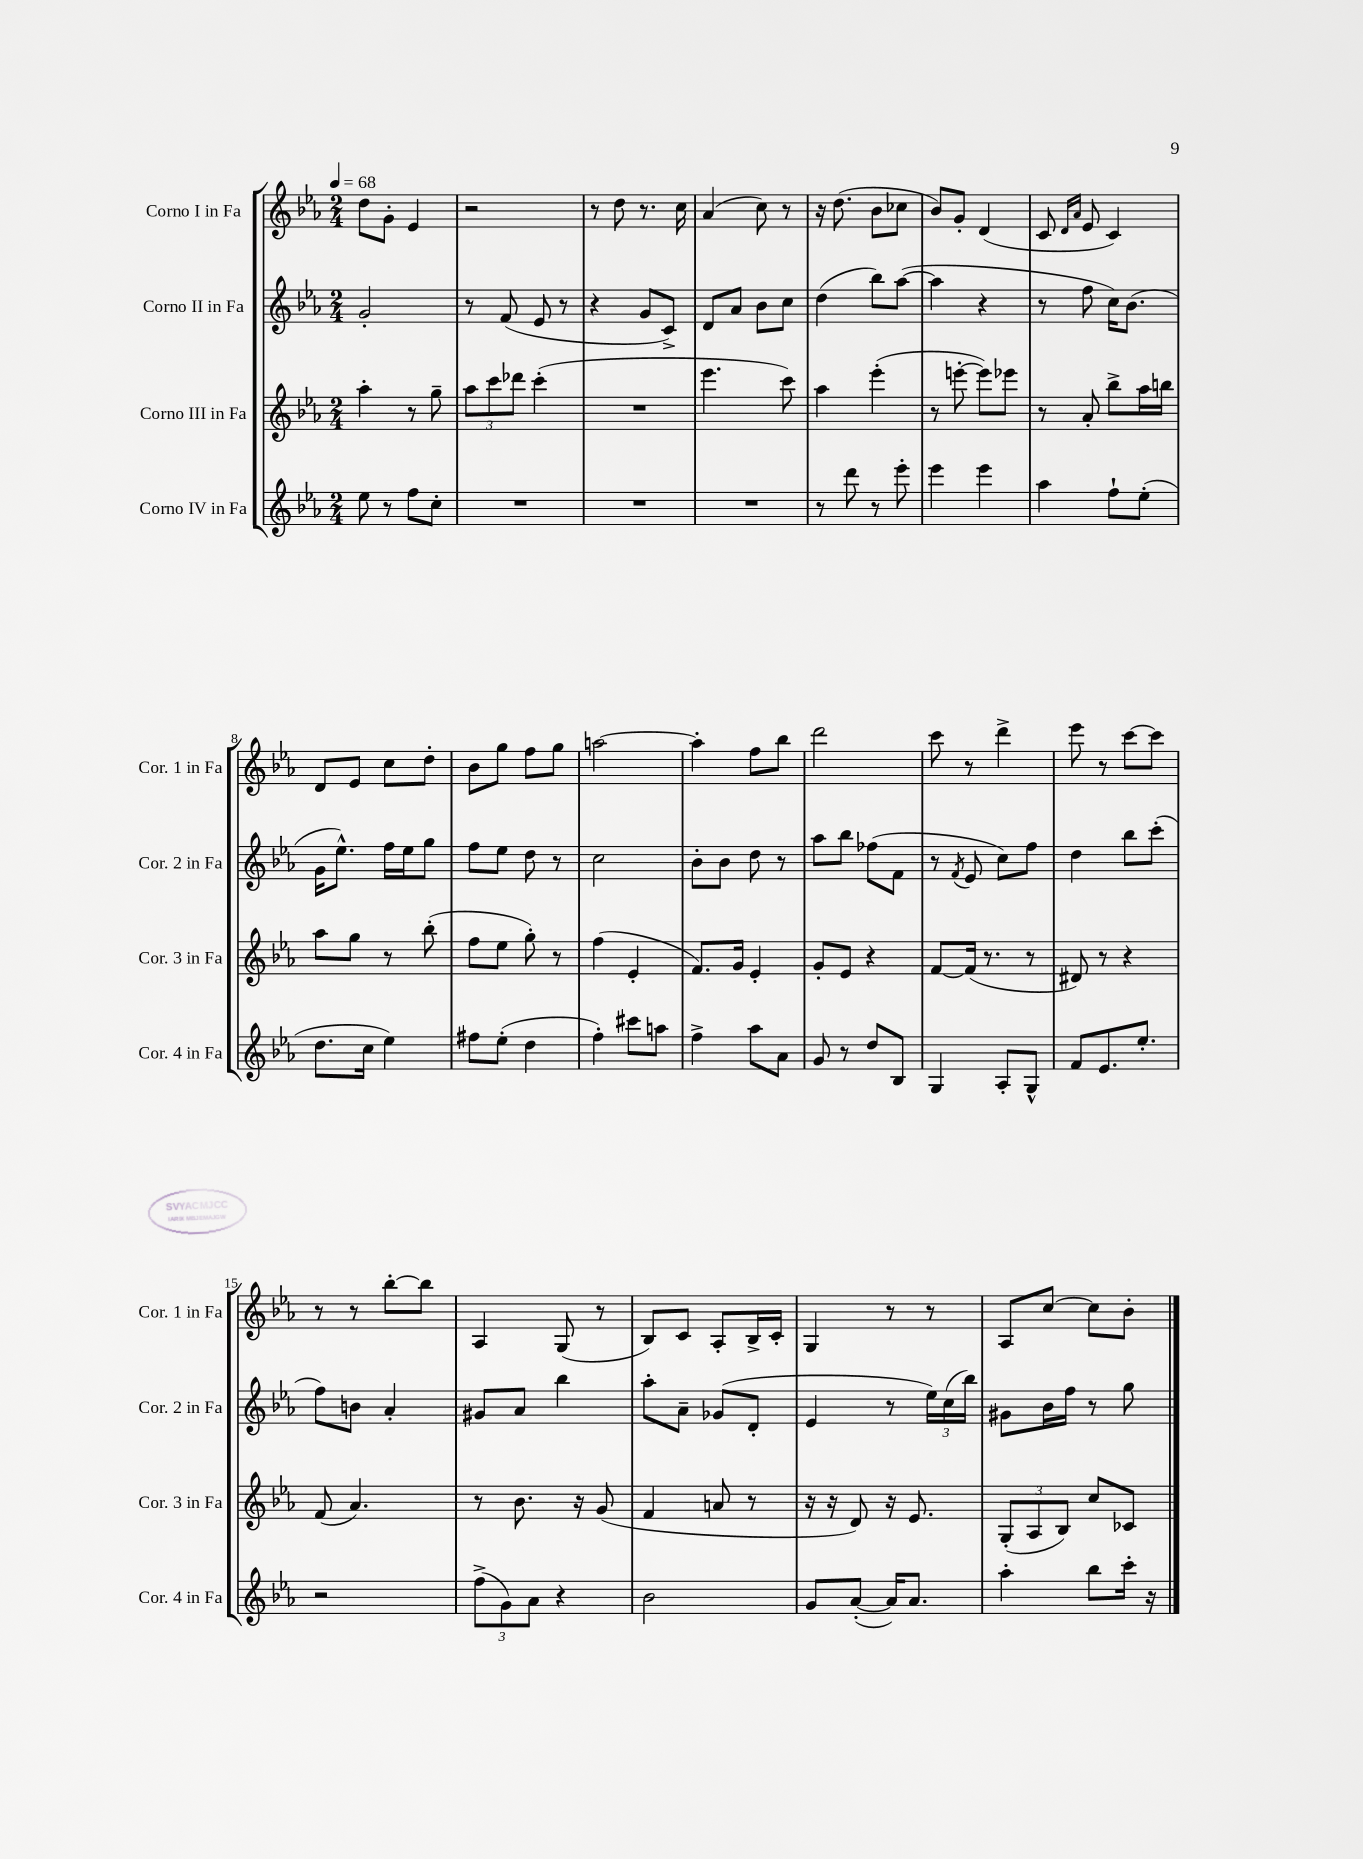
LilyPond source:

<<
\new StaffGroup <<
\new Staff = "s0" \with { instrumentName = "Corno I in Fa" shortInstrumentName = "Cor. 1 in Fa" } {
    \clef treble \key ees \major \numericTimeSignature \time 2/4 \tempo 4 = 68
    d''8 g'8-. ees'4 |
    r2 |
    r8 d''8 r8. c''16 |
    aes'4( c''8) r8 |
    r16 d''8.( bes'8 ces''8 |
    bes'8) g'8-. d'4( |
    c'8 \grace { d'16 aes'16 } ees'8 c'4) |
    d'8 ees'8 c''8 d''8-. |
    bes'8 g''8 f''8 g''8 |
    a''2~ |
    a''4-. f''8 bes''8 |
    d'''2 |
    c'''8 r8 d'''4-> |
    ees'''8 r8 c'''8~ c'''8 |
    r8 r8 bes''8~-. bes''8 |
    aes4 g8( r8 |
    bes8) c'8 aes8-. bes16-> c'16-. |
    g4 r8 r8 |
    aes8 c''8~ c''8 bes'8-. \bar "|." |
}
\new Staff = "s1" \with { instrumentName = "Corno II in Fa" shortInstrumentName = "Cor. 2 in Fa" } {
    \clef treble \key ees \major \numericTimeSignature \time 2/4
    g'2-. |
    r8 f'8( ees'8 r8 |
    r4 g'8 c'8->) |
    d'8 aes'8 bes'8 c''8 |
    d''4( bes''8) aes''8~( |
    aes''4 r4 |
    r8 f''8 c''16) bes'8.( |
    g'16 ees''8.-^) f''16 ees''16 g''8 |
    f''8 ees''8 d''8 r8 |
    c''2 |
    bes'8-. bes'8 d''8 r8 |
    aes''8 bes''8 fes''8( f'8 |
    r8 \acciaccatura { f'8 } ees'8 c''8) f''8 |
    d''4 bes''8 c'''8-.( |
    f''8) b'8 aes'4-. |
    gis'8 aes'8 bes''4 |
    aes''8-. aes'8-- ges'8( d'8-. |
    ees'4 r8 \tuplet 3/2 { ees''16) c''16( bes''16) } |
    gis'8 bes'16 f''16 r8 g''8 \bar "|." |
}
\new Staff = "s2" \with { instrumentName = "Corno III in Fa" shortInstrumentName = "Cor. 3 in Fa" } {
    \clef treble \key ees \major \numericTimeSignature \time 2/4
    aes''4-. r8 g''8-- |
    \tuplet 3/2 { aes''8 c'''8 des'''8 } c'''4-.( |
    R2 |
    ees'''4. c'''8) |
    aes''4 ees'''4-.( |
    r8 e'''8~-. e'''8) ees'''8 |
    r8 aes'8-. bes''8-> aes''16 b''16 |
    aes''8 g''8 r8 bes''8-.( |
    f''8 ees''8 g''8-.) r8 |
    f''4( ees'4-. |
    f'8.) g'16 ees'4-. |
    g'8-. ees'8 r4 |
    f'8~ f'16( r8. r8 |
    dis'8) r8 r4 |
    f'8( aes'4.) |
    r8 bes'8. r16 g'8( |
    f'4 a'8 r8 |
    r16 r16 d'8) r16 ees'8. |
    \tuplet 3/2 { g8-.( aes8 bes8) } c''8 ces'8 \bar "|." |
}
\new Staff = "s3" \with { instrumentName = "Corno IV in Fa" shortInstrumentName = "Cor. 4 in Fa" } {
    \clef treble \key ees \major \numericTimeSignature \time 2/4
    ees''8 r8 f''8 c''8-. |
    R2 |
    R2 |
    R2 |
    r8 d'''8 r8 ees'''8-. |
    ees'''4 ees'''4 |
    aes''4 f''8-! ees''8-.( |
    d''8. c''16 ees''4) |
    fis''8 ees''8-.( d''4 |
    f''4-.) cis'''8 a''8 |
    f''4-> aes''8 aes'8 |
    g'8 r8 d''8 bes8 |
    g4 aes8-. g8-^ |
    f'8 ees'8. ees''8.-. |
    r2 |
    \tuplet 3/2 { f''8->( g'8) aes'8 } r4 |
    bes'2 |
    g'8 aes'8~-.( aes'16) aes'8. |
    aes''4-. bes''8 c'''16-. r16 \bar "|." |
}
>>
>>
